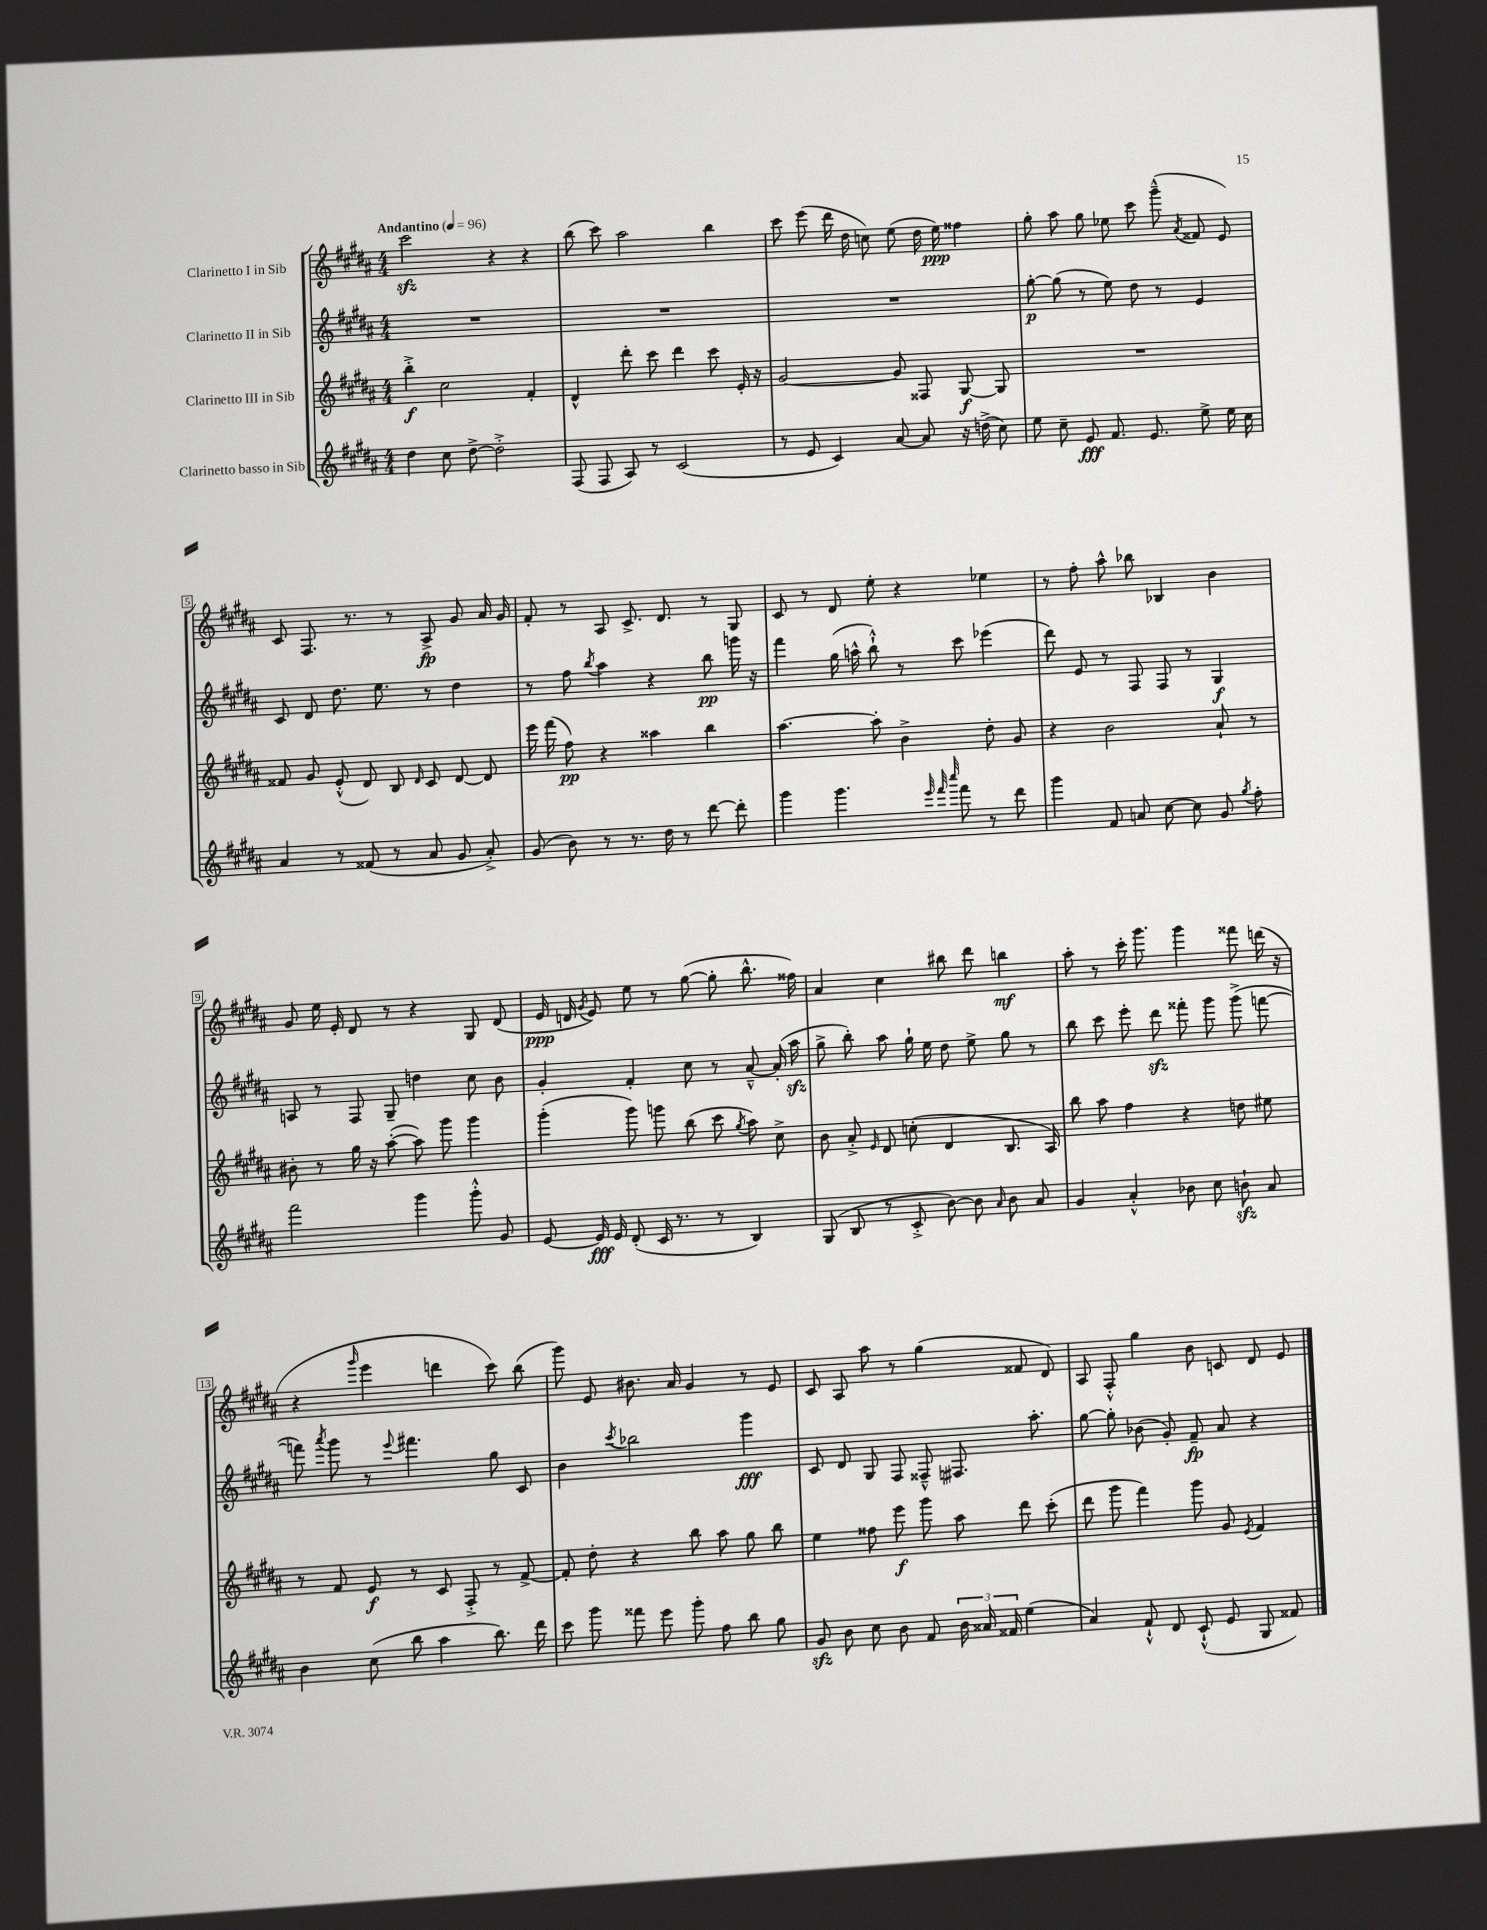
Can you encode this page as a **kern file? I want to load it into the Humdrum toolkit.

**kern	**dynam	**kern	**dynam	**kern	**dynam	**kern	**dynam
*part4	*part4	*part3	*part3	*part2	*part2	*part1	*part1
*staff4	*staff4	*staff3	*staff3	*staff2	*staff2	*staff1	*staff1
*I"Clarinetto basso in Sib	*	*I"Clarinetto III in Sib	*	*I"Clarinetto II in Sib	*	*I"Clarinetto I in Sib	*
*clefG2	*	*clefG2	*	*clefG2	*	*clefG2	*
*k[f#c#g#d#a#]	*	*k[f#c#g#d#a#]	*	*k[f#c#g#d#a#]	*	*k[f#c#g#d#a#]	*
*M4/4	*	*M4/4	*	*M4/4	*	*M4/4	*
*MM96	*	*MM96	*	*MM96	*	*MM96	*
=1	=1	=1	=1	=1	=1	=1	=1
!	!	!	!	!	!	!LO:TX:a:B:t=Andantino	!
4dd#\	.	4bb'^\	f	1r	.	2ccc#zz\	.
8cc#\	.	2cc#\	.	.	.	.	.
[8dd#^\	.	.	.	.	.	.	.
2dd#'^\]	.	.	.	.	.	4r	.
.	.	4f#'/	.	.	.	4r	.
=2	=2	=2	=2	=2	=2	=2	=2
(8F#/	.	4d#^^/	.	1r	.	(8bb\	.
8F#/	.	.	.	.	.	8ccc#\)	.
8A#/)	.	8ddd#'\	.	.	.	2aa#\	.
8r	.	8ccc#\	.	.	.	.	.
(2c#/	.	4ddd#\	.	.	.	.	.
.	.	8ccc#\	.	.	.	4bb\	.
.	.	16e'/	.	.	.	.	.
.	.	16r	.	.	.	.	.
=3	=3	=3	=3	=3	=3	=3	=3
8r	.	[2g#/	.	1r	.	8ccc#\	.
8e/	.	.	.	.	.	(8eee\	.
4c#/)	.	.	.	.	.	16ddd#\	.
.	.	.	.	.	.	16dd#\	.
.	.	.	.	.	.	8ccn\)	.
[8a#/	.	8g#/]	.	.	.	(8ee\	.
8a#/]	.	8F##X/	.	.	.	16dd#\	.
.	.	.	.	.	.	16ee\)	ppp
16r	.	[8G#/	f	.	.	4ff##X\	.
(16ddn^\	.	.	.	.	.	.	.
8cc#\)	.	8G#/]	.	.	.	.	.
=4	=4	=4	=4	=4	=4	=4	=4
8ee\	.	1r	.	[8gg#'\	p	8gg#'\	.
8cc#~\	.	.	.	(8gg#\]	.	8aa#\	.
8e/	fff	.	.	8r	.	8gg#\	.
8.f#/	.	.	.	8ee\)	.	8ee-X\	.
.	.	.	.	8dd#\	.	8ccc#\	.
8.e/	.	.	.	.	.	.	.
.	.	.	.	8r	.	(8ggg#~^^\	.
.	.	.	.	.	.	8qa#/	.
8ee^\	.	.	.	4e/	.	8f##X/	.
16ee\	.	.	.	.	.	8e/)	.
16cc#\	.	.	.	.	.	.	.
!!LO:LB:g=z
=5	=5	=5	=5	=5	=5	=5	=5
4a#/	.	8f##X/	.	8c#/	.	8c#/	.
.	.	8g#/	.	8d#/	.	8.F#/	.
8r	.	(8e'^^/	.	8.dd#\	.	.	.
.	.	.	.	.	.	8.r	.
(8f##X/	.	8d#/)	.	.	.	.	.
.	.	.	.	8.ee\	.	.	.
8r	.	8B/	.	.	.	8r	.
.	.	16qqd#/	.	.	.	.	.
8a#/	.	8c#/	.	8r	.	8A#^/	fp
8g#/	.	[8d#/	.	4dd#\	.	8g#/	.
8a#'^/)	.	8d#/]	.	.	.	16a#/	.
.	.	.	.	.	.	16g#/	.
=6	=6	=6	=6	=6	=6	=6	=6
(8g#/	.	16eee\	.	8r	.	8f#'/	.
.	.	(16fff#\	.	.	.	.	.
8b\)	.	8ff#\)	pp	8ff#\	.	8r	.
.	.	.	.	8qbb/	.	.	.
8r	.	4r	.	4aa#\	.	8A#/	.
8.r	.	.	.	.	.	8.c#^/	.
.	.	4aa##X\	.	4r	.	.	.
16dd#\	.	.	.	.	.	8.d#/	.
8r	.	.	.	.	.	.	.
[8ddd#\	.	4bb\	.	8bb\	pp	8r	.
8ddd#'\]	.	.	.	16gggn\	.	8G#/	.
.	.	.	.	16r	.	.	.
=7	=7	=7	=7	=7	=7	=7	=7
4ggg#\	.	[4.aa#\	.	4fff#\	.	8c#/	.
.	.	.	.	.	.	8r	.
4.ggg#\	.	.	.	(16gg#\	.	8d#/	.
.	.	.	.	16aan^^\	.	.	.
.	.	8aa#'\]	.	8bb`^^\)	.	8ee'\	.
.	.	4b^\	.	8r	.	4r	.
32qqeee/	.	.	.	.	.	.	.
32qqfff#/	.	.	.	.	.	.	.
32qqcccc#/	.	.	.	.	.	.	.
8fff#\	.	.	.	8ccc#\	.	.	.
8r	.	8dd#'\	.	(4eee-X\	.	4ee-X\	.
8ddd#\	.	8g#/	.	.	.	.	.
=8	=8	=8	=8	=8	=8	=8	=8
4ggg#\	.	4r	.	8ddd#\)	.	8r	.
.	.	.	.	8e/	.	8ff#'\	.
8f#/	.	2b\	.	8r	.	8aa#^^\	.
8an/	.	.	.	8F#/	.	8bb-X\	.
[8cc#\	.	.	.	8F#/	.	4B-X/	.
8cc#\]	.	.	.	8r	.	.	.
8g#/	.	8a#`/	.	4G#/	f	4b\	.
8qgg#/	.	.	.	.	.	.	.
8ff#'\	.	8r	.	.	.	.	.
!!LO:LB:g=z
=9	=9	=9	=9	=9	=9	=9	=9
2fff#\	.	8b#X'\	.	8An/	.	8g#/	.
.	.	8r	.	8r	.	16ee\	.
.	.	.	.	.	.	16e'/	.
.	.	16gg#\	.	8F#/	.	8d#/	.
.	.	16r	.	.	.	.	.
.	.	([8aa#'\	.	8G#~/	.	8r	.
4ggg#\	.	8aa#\])	.	4ddn\	.	4r	.
.	.	8ggg#\	.	.	.	.	.
8ggg#'^^\	.	4ggg#\	.	8cc#\	.	8G#/	.
8g#/	.	.	.	8b\	.	(8d#/	.
=10	=10	=10	=10	=10	=10	=10	=10
[8e/	.	(4ggg#'\	.	4g#'/	.	16e/	ppp
.	.	.	.	.	.	16dn/	.
.	.	.	.	.	.	8qg#/	.
16e/]	fff	.	.	.	.	8e/)	.
16e/	.	.	.	.	.	.	.
(8d#'/	.	8ggg#\)	.	4f#'/	.	8ee\	.
16c#/	.	8gggn\	.	.	.	8r	.
8.r	.	.	.	.	.	.	.
.	.	(8bb\	.	8cc#\	.	([8gg#\	.
8r	.	8ccc#\	.	8r	.	8gg#'\]	.
.	.	8qgg#/	.	.	.	.	.
4B/)	.	8aa#\)	.	[8a#~^^/	.	8.bb^^\	.
.	.	8cc#^\	.	(16a#'/]	.	.	.
.	.	.	.	16aa#zz\	.	16ff##X\)	.
=11	=11	=11	=11	=11	=11	=11	=11
(8G#/	.	8b\	.	8gg#^\	.	4a#/	.
8B/	.	8a#'^/	.	8bb'\)	.	.	.
.	.	16qqe/	.	.	.	.	.
8r	.	8d#/	.	8aa#\	.	4cc#\	.
8c#'^/	.	(8ccn'\	.	16gg#`\	.	.	.
.	.	.	.	16ee\	.	.	.
[8b\)	.	4d#/	.	8dd#\	.	8bb#X\	.
8b\]	.	.	.	8ee^\	.	8ddd#\	.
16qqa#/	.	.	.	.	.	.	.
8b\	.	8.B/	.	8gg#\	.	4bbn\	mf
8a#/	.	.	.	8r	.	.	.
.	.	16A#/)	.	.	.	.	.
=12	=12	=12	=12	=12	=12	=12	=12
4g#/	.	8bb\	.	8bb\	.	8aa#'\	.
.	.	8aa#\	.	8ccc#\	.	8r	.
4a#'^^/	.	4ff#\	.	8eee'\	.	16ccc#'\	.
.	.	.	.	.	.	8.ggg#\	.
.	.	.	.	8ddd#zz\	.	.	.
8b-X\	.	4r	.	8fff##X'\	.	4ggg#\	.
8cc#\	.	.	.	8ggg#\	.	.	.
8bnzz`\	.	8ddn\	.	(8ggg#^\	.	8fff##X\	.
8a#/	.	8ee#X\	.	[8fffn\	.	(16dddn\	.
.	.	.	.	.	.	16r	.
!!LO:LB:g=z
=13	=13	=13	=13	=13	=13	=13	=13
4b\	.	8r	.	8fffn\])	.	4r	.
.	.	.	.	8qaaa#/	.	.	.
.	.	8f#/	.	8ggg#\	.	.	.
.	.	.	.	.	.	16qqggg#/	.
(8cc#\	.	8e/	f	8r	.	4eee\	.
.	.	.	.	8qqeee/	.	.	.
8bb\	.	8r	.	4.fff#X\	.	.	.
4aa#\	.	8c#/	.	.	.	4dddn\	.
.	.	8F#'^/	.	.	.	.	.
8.bb\)	.	8r	.	8gg#\	.	8ccc#\)	.
.	.	[8f#^/	.	8c#/	.	(8bb\	.
16ddd#\	.	.	.	.	.	.	.
=14	=14	=14	=14	=14	=14	=14	=14
8ccc#\	.	8f#'/]	.	4b\	.	8ggg#\)	.
8ggg#\	.	8dd#'\	.	.	.	8e/	.
.	.	.	.	8qccc#/	.	.	.
8fff##X\	.	4r	.	2bb-X\	.	8.b#X\	.
8eee\	.	.	.	.	.	.	.
.	.	.	.	.	.	16a#/	.
8ggg#'\	.	8bb\	.	.	.	4g#/	.
8ff#\	.	8aa#\	.	.	.	.	.
8bb\	.	8gg#\	.	4ggg#\	fff	8r	.
8gg#\	.	8bb\	.	.	.	8e/	.
=15	=15	=15	=15	=15	=15	=15	=15
8g#zz/	.	4ee\	.	8c#/	.	8c#/	.
8b\	.	.	.	8d#/	.	8A#/	.
8cc#\	.	8ff##X\	.	8G#/	.	8aa#\	.
8b\	.	8eee\	f	8F#/	.	8r	.
8f#/	.	8ggg#\	.	8F##X~^^/	.	(4gg#\	.
24b\	.	8aa#\	.	8.F#X/	.	.	.
24a##X/	.	.	.	.	.	.	.
24f##X/	.	.	.	.	.	.	.
(4ee\	.	8ddd#\	.	.	.	8f##X/	.
.	.	.	.	8.aa#'\	.	.	.
.	.	(8ccc#'\	.	.	.	8d#/)	.
=16	=16	=16	=16	=16	=16	=16	=16
4a#/)	.	8ddd#\	.	[8gg#\	.	8A#/	.
.	.	8ggg#\	.	8gg#'\]	.	8F#'^^/	.
8f#`^^/	.	4fff#\)	.	(8b-X\	.	4gg#\	.
8d#/	.	.	.	8g#'/)	.	.	.
(8c#`^^/	.	8ggg#\	.	8f#~/	fp	8b\	.
8e/	.	8g#/	.	8a#/	.	8cn/	.
.	.	8qe/	.	.	.	.	.
8G#/	.	4f#/	.	4r	.	8d#/	.
8f##X/)	.	.	.	.	.	8e/	.
==	==	==	==	==	==	==	==
*-	*-	*-	*-	*-	*-	*-	*-
